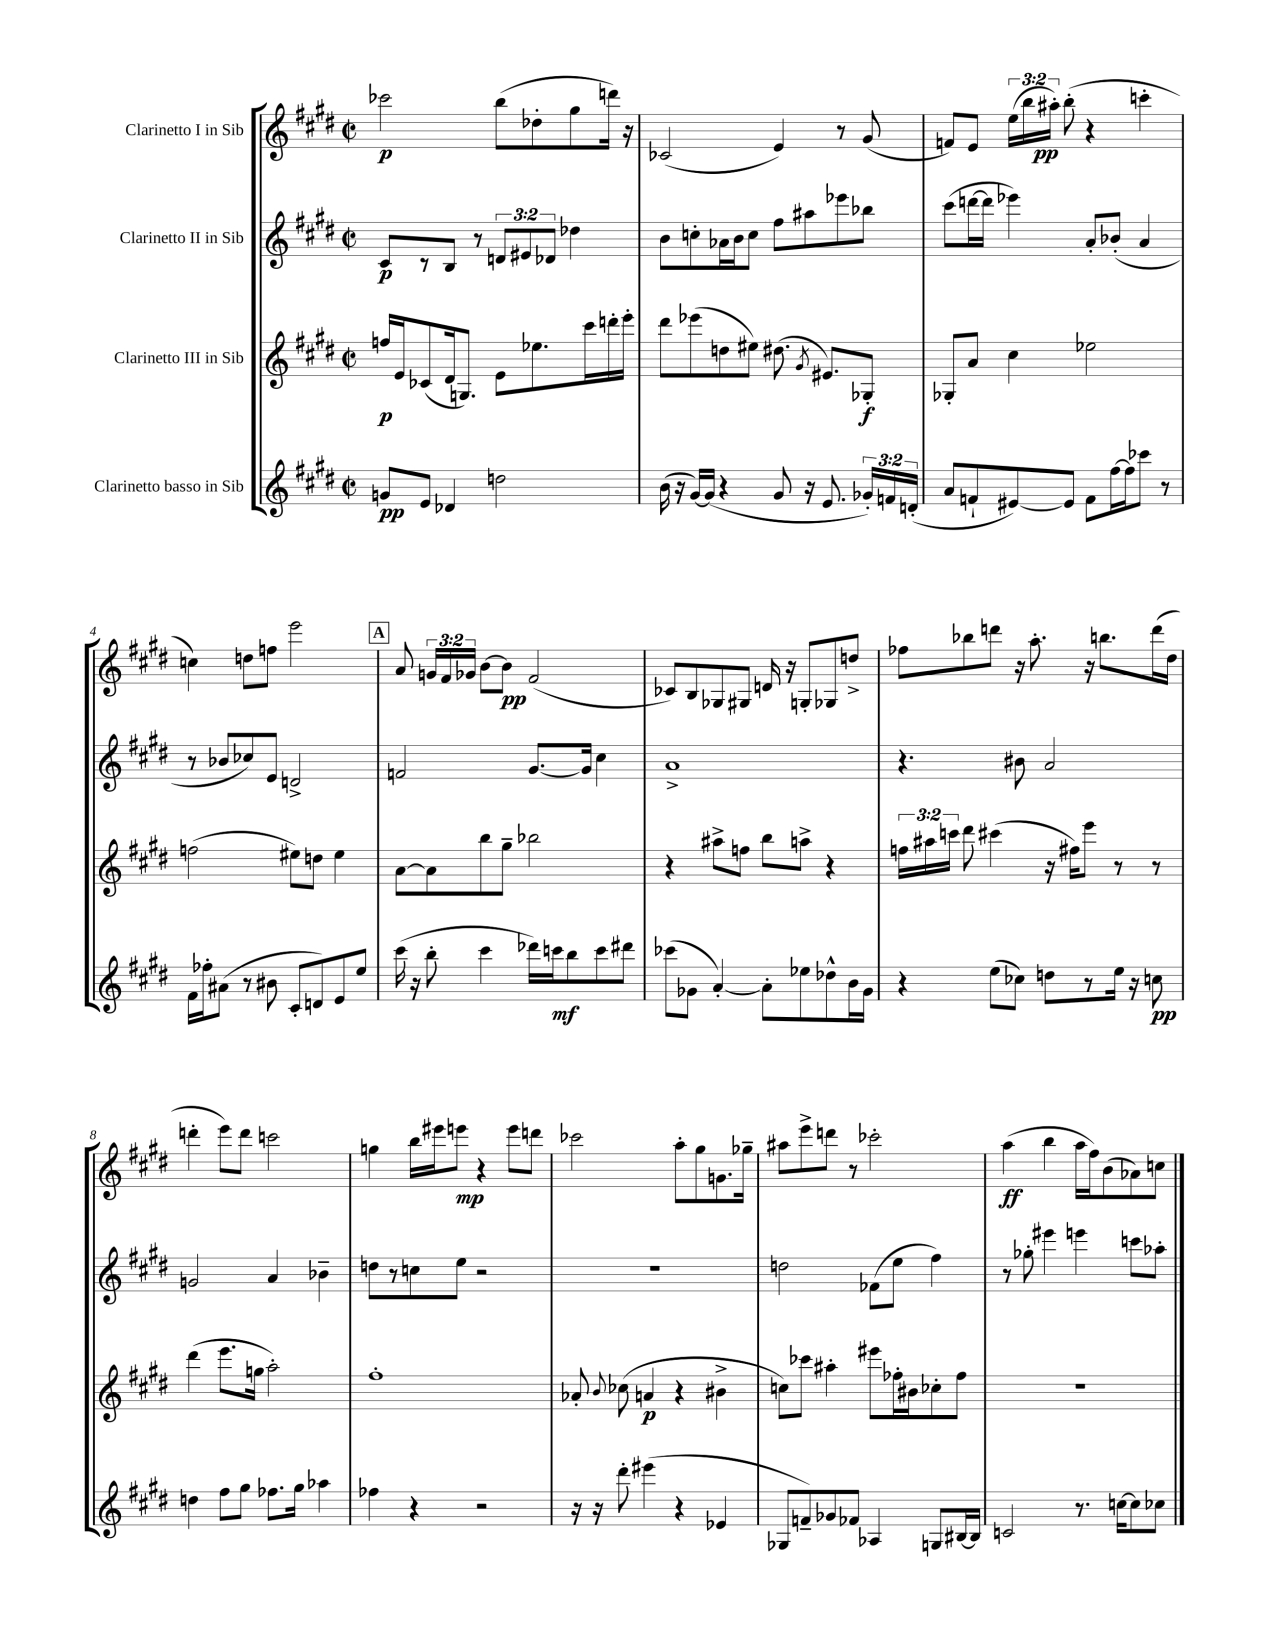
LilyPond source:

<<
\new StaffGroup <<
\new Staff = "s0" \with { instrumentName = "Clarinetto I in Sib" } {
    \clef treble \key e \major \defaultTimeSignature \time 2/2 \override Staff.TupletNumber.text = #tuplet-number::calc-fraction-text
    \autoBeamOff ces'''2\p b''8[( des''8-. gis''8 d'''16]) r16 |
    ces'2( e'4) r8 gis'8( |
    f'8[) e'8] \tuplet 3/2 { e''16[( b''16 ais''16]-.\pp) } b''8-.( r4 c'''4-. |
    c''4) d''8[ f''8] e'''2 |
    \mark \markup { \box "A" } a'8 \tuplet 3/2 { g'16[ fis'16 ges'16] } b'8[~ b'8]\pp fis'2( |
    ces'8[) b8 ges8 gis8] d'16 r16 g8[-. ges8 d''8]-> |
    fes''8[ bes''8 d'''8] r16 a''8.-. r16 b''8.[ d'''16( dis''16] |
    d'''4-. e'''8[) d'''8] c'''2 |
    g''4 b''16[ eis'''16 e'''8]\mp r4 e'''8[ d'''8] |
    ces'''2 a''8[-. gis''8 g'8. ges''16]-- |
    ais''8[ e'''8-> d'''8] r8 ces'''2-. |
    a''4\ff( b''4 a''16[ fis''16) b'8( aes'8) c''8] \bar "|." |
}
\new Staff = "s1" \with { instrumentName = "Clarinetto II in Sib" } {
    \clef treble \key e \major \defaultTimeSignature \time 2/2 \override Staff.TupletNumber.text = #tuplet-number::calc-fraction-text
    \autoBeamOff cis'8[\p r8 b8] r8 \tuplet 3/2 { d'8[ eis'8 des'8] } des''4 |
    b'8[ c''8-. aes'16 b'16 c''8] fis''8[ ais''8 ees'''8 bes''8] |
    cis'''8[( d'''16~ d'''16] ees'''4) a'8[-. bes'8]-.( a'4 |
    r8 bes'8[ ces''8) e'8] d'2-> |
    \mark \markup { \box "A" } f'2 gis'8.[~ gis'16] cis''4 |
    a'1-> |
    r4. bis'8 a'2 |
    g'2 a'4 bes'4-- |
    d''8[ r8 c''8 e''8] r2 |
    R1 |
    d''2 fes'8[( e''8] fis''4) |
    r8 ges''8-. eis'''4 e'''4 c'''8[ aes''8]-. \bar "|." |
}
\new Staff = "s2" \with { instrumentName = "Clarinetto III in Sib" } {
    \clef treble \key e \major \defaultTimeSignature \time 2/2 \override Staff.TupletNumber.text = #tuplet-number::calc-fraction-text
    \autoBeamOff f''16[\p e'16 ces'8( dis'16 g8.]) e'8[ ees''8. cis'''16 d'''16-. e'''16]-. |
    dis'''8[ ees'''8( d''8 eis''8]) dis''8.( \acciaccatura { gis'8 } eis'8.[) ges8]-.\f |
    ges8[-. a'8] cis''4 ees''2 |
    f''2( eis''8[) d''8] eis''4 |
    \mark \markup { \box "A" } a'8[~ a'8 b''8 gis''8]-- bes''2 |
    r4 ais''8[-> f''8] b''8[ a''8]-> r4 |
    \tuplet 3/2 { f''16[ ais''16 c'''16] } dis'''8 cis'''4( r16 fis''16[) e'''8] r8 r8 |
    dis'''4( e'''8.[ g''16] a''2-.) |
    fis''1-. |
    aes'8-. \appoggiatura { b'8 } ces''8( a'4\p r4 bis'4-> |
    c''8[) ces'''8] ais''4-. eis'''8[ fes''16-. bis'16 ces''8-. fes''8] |
    R1 \bar "|." |
}
\new Staff = "s3" \with { instrumentName = "Clarinetto basso in Sib" } {
    \clef treble \key e \major \defaultTimeSignature \time 2/2 \override Staff.TupletNumber.text = #tuplet-number::calc-fraction-text
    \autoBeamOff g'8[\pp e'8] des'4 d''2 |
    b'16( r16 gis'16[~) gis'16]( r4 gis'8 r16 e'8. \tuplet 3/2 { ges'16[-.) f'16 d'16]-.( } |
    a'8[ f'8-! eis'8~) eis'8] f'8[ fis''16~ fis''16 ces'''8] r8 |
    fis'16[ fes''16-. ais'8]( r8 bis'8 cis'8[-. d'8) e'8 e''8] |
    \mark \markup { \box "A" } cis'''16( r16 b''8-. cis'''4 des'''16[) c'''16\mf b''8 c'''8 dis'''8] |
    ces'''8[( ges'8] a'4~-.) a'8[-. ees''8 des''8-^ b'16 ges'16] |
    r4 e''8[( ces''8]) d''8[ r8 e''16] r16 c''8\pp |
    d''4 fis''8[ gis''8] fes''8.[ gis''16] aes''4 |
    fes''4 r4 r2 |
    r16 r16 dis'''8-. eis'''4( r4 ees'4 |
    ges8[ f'8--) ges'8 fes'8] aes4 g8[ bis16~ bis16] |
    c'2 r8. c''16[~ c''8 ces''8] \bar "|." |
}
>>
>>
